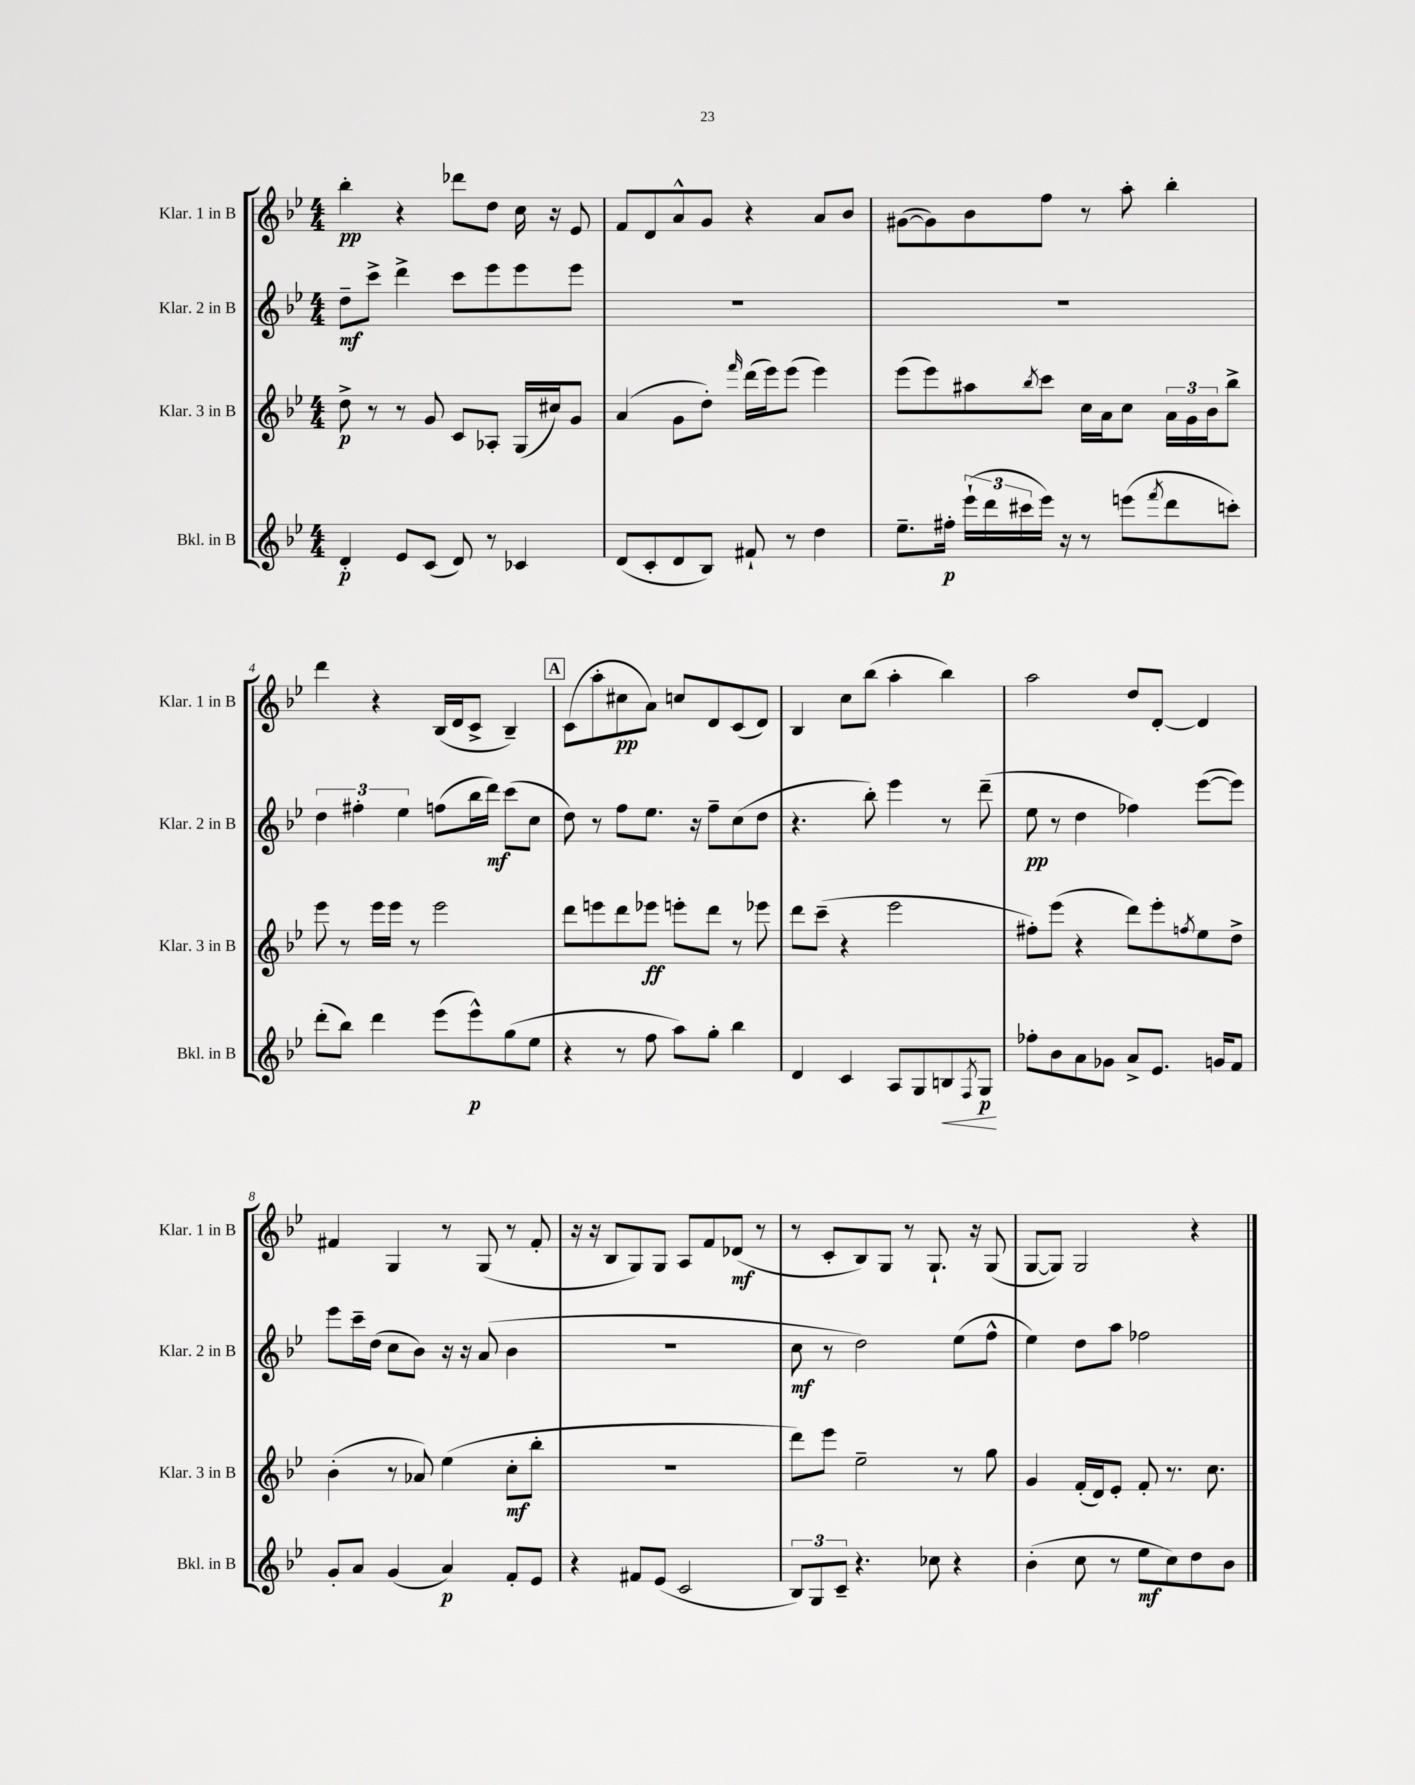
<<
\new StaffGroup <<
\new Staff = "s0" \with { instrumentName = "Klar. 1 in B" shortInstrumentName = "Klar. 1 in B" } {
    \clef treble \key bes \major \numericTimeSignature \time 4/4
    bes''4-.\pp r4 des'''8 d''8 c''16 r16 ees'8 |
    f'8 d'8 a'8-^ g'8 r4 a'8 bes'8 |
    gis'8~( gis'8) bes'8 f''8 r8 a''8-. bes''4-. |
    d'''4 r4 bes16( d'16 c'8-> bes4--) |
    \mark \markup { \box "A" } c'8( a''8-. cis''8\pp a'8) c''8 d'8 c'8( d'8) |
    bes4 c''8 bes''8( a''4-. bes''4) |
    a''2 d''8 d'8~-. d'4 |
    fis'4 g4 r8 g8( r8 fis'8-. |
    r16 r16 bes8 g8) g8 a8 f'8 des'8\mf( r8 |
    r8 c'8-. bes8) g8 r8 g8.-! r16 g8( |
    g8~ g8) g2 r4 \bar "|." |
}
\new Staff = "s1" \with { instrumentName = "Klar. 2 in B" shortInstrumentName = "Klar. 2 in B" } {
    \clef treble \key bes \major \numericTimeSignature \time 4/4
    d''8--\mf c'''8-> d'''4-> c'''8 ees'''8 ees'''8 ees'''8 |
    R1 |
    R1 |
    \tuplet 3/2 { d''4 fis''4-. ees''4 } f''8( bes''16 d'''16\mf) c'''8( c''8 |
    \mark \markup { \box "A" } d''8) r8 f''8 ees''8. r16 f''8-- c''8( d''8 |
    r4. bes''8-.) ees'''4 r8 d'''8--( |
    ees''8\pp r8 d''4 fes''4) ees'''8~( ees'''8) |
    ees'''8 c'''16-- d''16( c''8 bes'8) r16 r16 a'8( bes'4 |
    R1 |
    c''8\mf r8 d''2) ees''8( f''8-^ |
    ees''4) d''8 a''8 fes''2 \bar "|." |
}
\new Staff = "s2" \with { instrumentName = "Klar. 3 in B" shortInstrumentName = "Klar. 3 in B" } {
    \clef treble \key bes \major \numericTimeSignature \time 4/4
    d''8->\p r8 r8 g'8 c'8 aes8-. g16( cis''16) g'8 |
    a'4( g'8 d''8-.) \grace { f'''16 } d'''16( ees'''16) ees'''8( ees'''4) |
    ees'''8( ees'''8) ais''8 \acciaccatura { bes''8 } c'''8 c''16 a'16 c''8 \tuplet 3/2 { a'16 g'16 bes'16 } bes''8-> |
    ees'''8 r8 ees'''16 ees'''16 r8 ees'''2 |
    \mark \markup { \box "A" } d'''8 e'''8 d'''8 ees'''8\ff e'''8-. d'''8 r8 ees'''8 |
    d'''8 c'''8--( r4 ees'''2 |
    fis''8-.) ees'''8( r4 d'''8) ees'''8-. \acciaccatura { f''8 } ees''8 d''8-> |
    bes'4-.( r8 aes'8) ees''4( c''8-.\mf bes''8-. |
    R1 |
    d'''8) ees'''8 ees''2-- r8 g''8 |
    g'4 f'16-.( d'16) ees'8-. f'8-. r8. c''8. \bar "|." |
}
\new Staff = "s3" \with { instrumentName = "Bkl. in B" shortInstrumentName = "Bkl. in B" } {
    \clef treble \key bes \major \numericTimeSignature \time 4/4
    d'4-.\p ees'8 c'8( d'8) r8 ces'4 |
    d'8( c'8-. d'8 bes8) fis'8-! r8 d''4 |
    ees''8.-- fis''16-.\p \tuplet 3/2 { ees'''16-!( d'''16 cis'''16 } ees'''16) r16 r8 e'''8( \acciaccatura { f'''8 } d'''8 c'''8-.) |
    d'''8-.( bes''8) d'''4 ees'''8( ees'''8-^\p) g''8( ees''8 |
    \mark \markup { \box "A" } r4 r8 f''8 a''8) g''8-. bes''4 |
    d'4 c'4 a8 g8 b8\< \acciaccatura { f8 } g8\p\! |
    fes''8-. bes'8 a'8 ges'8 a'8-> ees'8. g'16 f'8 |
    g'8-. a'8 g'4( a'4\p) f'8-. ees'8 |
    r4 fis'8 ees'8( c'2 |
    \tuplet 3/2 { bes8) g8 c'8-- } r4. ces''8 r4 |
    bes'4-.( c''8 r8 ees''8\mf c''8) d''8 bes'8 \bar "|." |
}
>>
>>
